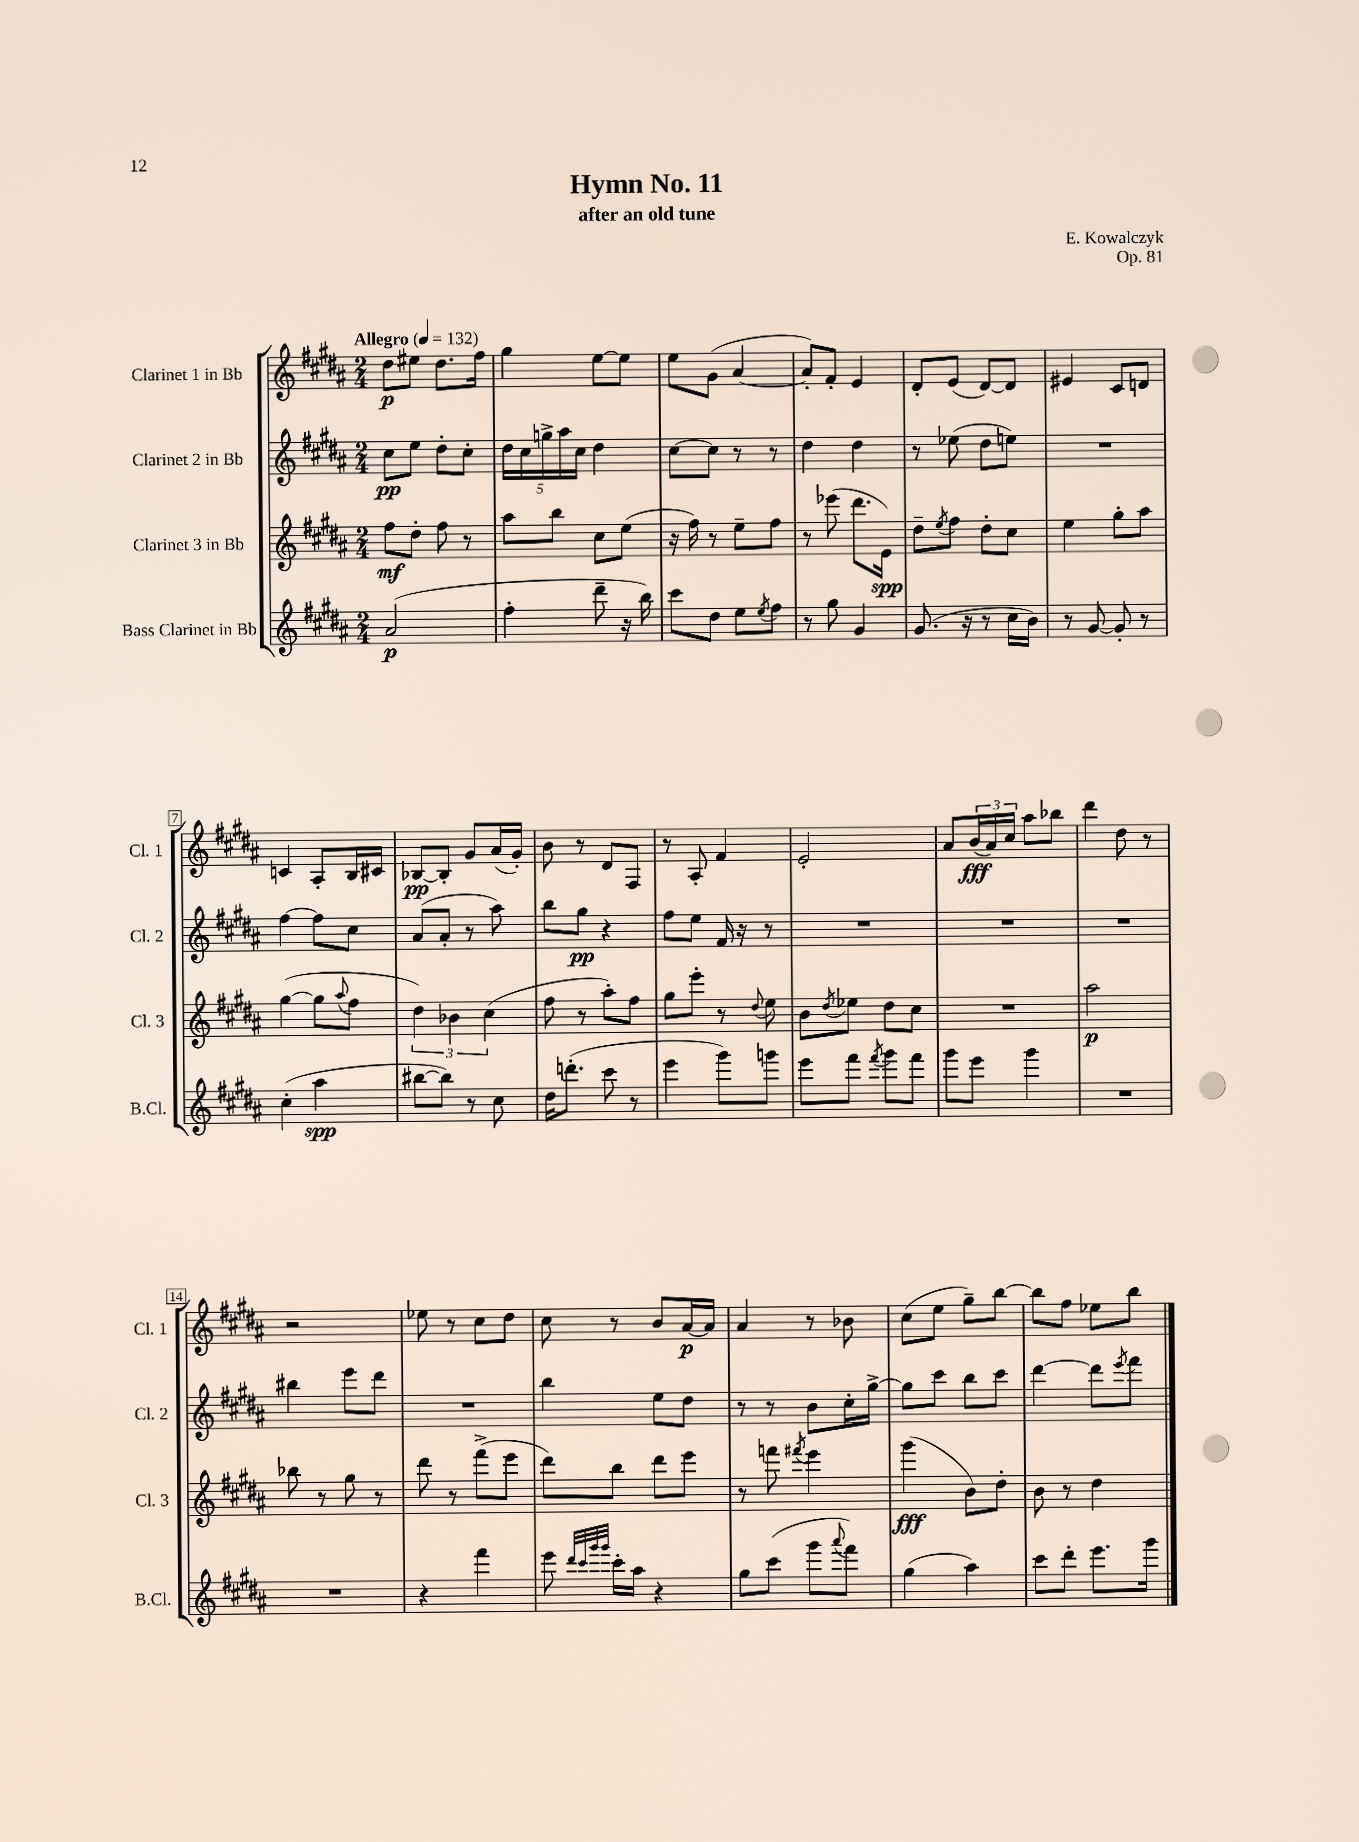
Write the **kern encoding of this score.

**kern	**dynam	**kern	**dynam	**kern	**dynam	**kern	**dynam
*part4	*part4	*part3	*part3	*part2	*part2	*part1	*part1
*staff4	*staff4	*staff3	*staff3	*staff2	*staff2	*staff1	*staff1
*I"Bass Clarinet in Bb	*	*I"Clarinet 3 in Bb	*	*I"Clarinet 2 in Bb	*	*I"Clarinet 1 in Bb	*
*I'B.Cl.	*	*I'Cl. 3	*	*I'Cl. 2	*	*I'Cl. 1	*
*clefG2	*	*clefG2	*	*clefG2	*	*clefG2	*
*k[f#c#g#d#a#]	*	*k[f#c#g#d#a#]	*	*k[f#c#g#d#a#]	*	*k[f#c#g#d#a#]	*
*M2/4	*	*M2/4	*	*M2/4	*	*M2/4	*
*MM132	*	*MM132	*	*MM132	*	*MM132	*
=1	=1	=1	=1	=1	=1	=1	=1
!	!	!	!	!	!	!LO:TX:a:B:t=Allegro	!
(2a#/	p	8ff#\L	mf	8cc#\L	pp	8dd#\L	p
.	.	8dd#'\J	.	8ee\J	.	8ee#X\J	.
.	.	8ff#\	.	8dd#'\L	.	8.dd#\L	.
.	.	8r	.	8cc#'\J	.	.	.
.	.	.	.	.	.	16ff#\Jk	.
=2	=2	=2	=2	=2	=2	=2	=2
4ff#'\	.	8aa#\L	.	20dd#\LL	.	4gg#\	.
.	.	.	.	20cc#\	.	.	.
.	.	.	.	20ggn^\	.	.	.
.	.	8bb\J	.	.	.	.	.
.	.	.	.	20aa#\	.	.	.
.	.	.	.	20cc#\JJ	.	.	.
8ddd#~\	.	8cc#\L	.	4dd#\	.	[8ee\L	.
16r	.	(8ee\J	.	.	.	8ee\J]	.
16bb\)	.	.	.	.	.	.	.
=3	=3	=3	=3	=3	=3	=3	=3
8ccc#\L	.	16r	.	[8cc#\L	.	8ee\L	.
.	.	16ff#\)	.	.	.	.	.
8dd#\J	.	8r	.	8cc#\J]	.	(8g#\J	.
8ee\L	.	8ee~\L	.	8r	.	[4a#/	.
8qee/	.	.	.	.	.	.	.
8ff#\J	.	8ff#\J	.	8r	.	.	.
=4	=4	=4	=4	=4	=4	=4	=4
8r	.	8r	.	4dd#\	.	8a#'/L])	.
8gg#\	.	(8eee-X\	.	.	.	8f#'/J	.
4g#/	.	8.ddd#\L	.	4dd#\	.	4e/	.
.	.	16e\Jk)	spp	.	.	.	.
=5	=5	=5	=5	=5	=5	=5	=5
(8.g#/	.	8dd#~\L	.	8r	.	8d#'/L	.
.	.	8qee/	.	.	.	.	.
.	.	8ff#\J	.	(8ee-X\	.	(8e/J	.
16r	.	.	.	.	.	.	.
8r	.	8dd#'\L	.	8dd#\L	.	[8d#/L)	.
16cc#\LL	.	8cc#\J	.	8een\J)	.	8d#/J]	.
16b\JJ)	.	.	.	.	.	.	.
=6	=6	=6	=6	=6	=6	=6	=6
8r	.	4ee\	.	2r	.	4e#X/	.
[8g#/	.	.	.	.	.	.	.
8g#'/]	.	8gg#'\L	.	.	.	8c#/L	.
8r	.	8aa#\J	.	.	.	8dn/J	.
!!LO:LB:g=z
=7	=7	=7	=7	=7	=7	=7	=7
(4cc#'\	.	([4gg#\	.	[4ff#\	.	4cn/	.
4aa#\	spp	8gg#\L]	.	8ff#\L]	.	8A#'/L	.
.	.	8qqaa#/	.	.	.	.	.
.	.	8ff#\J	.	8cc#\J	.	16B/L	.
.	.	.	.	.	.	16c#X/JJ	.
=8	=8	=8	=8	=8	=8	=8	=8
[8bb#X\L	.	6dd#\)	.	(8a#/L	.	[8B-X/L	pp
8bb#\J])	.	.	.	8a#'/J	.	8B-'/J]	.
.	.	6b-X\	.	.	.	.	.
8r	.	.	.	8r	.	8g#/L	.
.	.	(6cc#\	.	.	.	.	.
8cc#\	.	.	.	8aa#\)	.	(16a#/L	.
.	.	.	.	.	.	16g#'/JJ)	.
=9	=9	=9	=9	=9	=9	=9	=9
16dd#\KL	.	8ff#\	.	8bb\L	.	8b\	.
(8.dddn'\J	.	.	.	.	.	.	.
.	.	8r	.	8gg#\J	pp	8r	.
8ccc#\	.	8aa#'\L)	.	4r	.	8d#/L	.
8r	.	8ff#\J	.	.	.	8F#/J	.
=10	=10	=10	=10	=10	=10	=10	=10
4eee\	.	8gg#\L	.	8ff#\L	.	8r	.
.	.	8eee'\J	.	8ee\J	.	8A#'/	.
8ggg#\L)	.	8r	.	16f#/	.	4f#/	.
.	.	.	.	16r	.	.	.
.	.	8qqdd#/	.	.	.	.	.
8gggn\J	.	8ee\	.	8r	.	.	.
=11	=11	=11	=11	=11	=11	=11	=11
8eee\L	.	8b\L	.	2r	.	2e'/	.
.	.	8qdd#/	.	.	.	.	.
8fff#\J	.	8ee-X\J	.	.	.	.	.
8qfff#/	.	.	.	.	.	.	.
8ggg#\L	.	8dd#\L	.	.	.	.	.
8fff#\J	.	8cc#\J	.	.	.	.	.
=12	=12	=12	=12	=12	=12	=12	=12
8ggg#\L	.	2r	.	2r	.	8a#/L	.
8eee\J	.	.	.	.	.	(24b/L	fff
.	.	.	.	.	.	24a#/)	.
.	.	.	.	.	.	24cc#/JJ	.
4ggg#\	.	.	.	.	.	8aa#\L	.
.	.	.	.	.	.	8bb-X\J	.
=13	=13	=13	=13	=13	=13	=13	=13
2r	.	2aa#\	p	2r	.	4ddd#\	.
.	.	.	.	.	.	8dd#\	.
.	.	.	.	.	.	8r	.
!!LO:LB:g=z
=14	=14	=14	=14	=14	=14	=14	=14
2r	.	8bb-X\	.	4bb#X\	.	2r	.
.	.	8r	.	.	.	.	.
.	.	8gg#\	.	8eee\L	.	.	.
.	.	8r	.	8ddd#\J	.	.	.
=15	=15	=15	=15	=15	=15	=15	=15
4r	.	8ddd#\	.	2r	.	8ee-X\	.
.	.	8r	.	.	.	8r	.
4fff#\	.	(8fff#^\L	.	.	.	8cc#\L	.
.	.	8eee\J	.	.	.	8dd#\J	.
=16	=16	=16	=16	=16	=16	=16	=16
8eee\	.	8ddd#\L)	.	4bb\	.	8cc#\	.
32qqddd#/LLL	.	.	.	.	.	.	.
32qqccc#/	.	.	.	.	.	.	.
32qqggg#/	.	.	.	.	.	.	.
32qqggg#/JJJ	.	.	.	.	.	.	.
16ccc#'\LL	.	8bb\J	.	.	.	8r	.
16aa#\JJ	.	.	.	.	.	.	.
4r	.	8ddd#\L	.	8ee\L	.	8b/L	.
.	.	8eee\J	.	8dd#\J	.	[16a#/L	p
.	.	.	.	.	.	16a#/JJ]	.
=17	=17	=17	=17	=17	=17	=17	=17
8gg#\L	.	8r	.	8r	.	4a#/	.
(8ccc#\J	.	8fffn\	.	8r	.	.	.
.	.	8qfff#X/	.	.	.	.	.
8ggg#\L	.	4eee\	.	8b\L	.	8r	.
8qqaaa#/	.	.	.	.	.	.	.
8fff#\J)	.	.	.	16cc#'\L	.	8b-X\	.
.	.	.	.	[16gg#^\JJ	.	.	.
=18	=18	=18	=18	=18	=18	=18	=18
(4gg#\	.	(4ggg#\	fff	8gg#\L]	.	(8cc#\L	.
.	.	.	.	8ccc#\J	.	8ee\J	.
4aa#\)	.	8b\L)	.	8bb\L	.	8gg#~\L)	.
.	.	8dd#'\J	.	8ccc#\J	.	[8bb\J	.
=19	=19	=19	=19	=19	=19	=19	=19
8ccc#\L	.	8b\	.	[4ddd#\	.	8bb\L]	.
8ddd#'\J	.	8r	.	.	.	8ff#\J	.
8.eee\L	.	4dd#\	.	8ddd#\L]	.	8ee-X\L	.
.	.	.	.	8qeee/	.	.	.
.	.	.	.	8fff#\J	.	8bb\J	.
16ggg#\Jk	.	.	.	.	.	.	.
==	==	==	==	==	==	==	==
*-	*-	*-	*-	*-	*-	*-	*-
